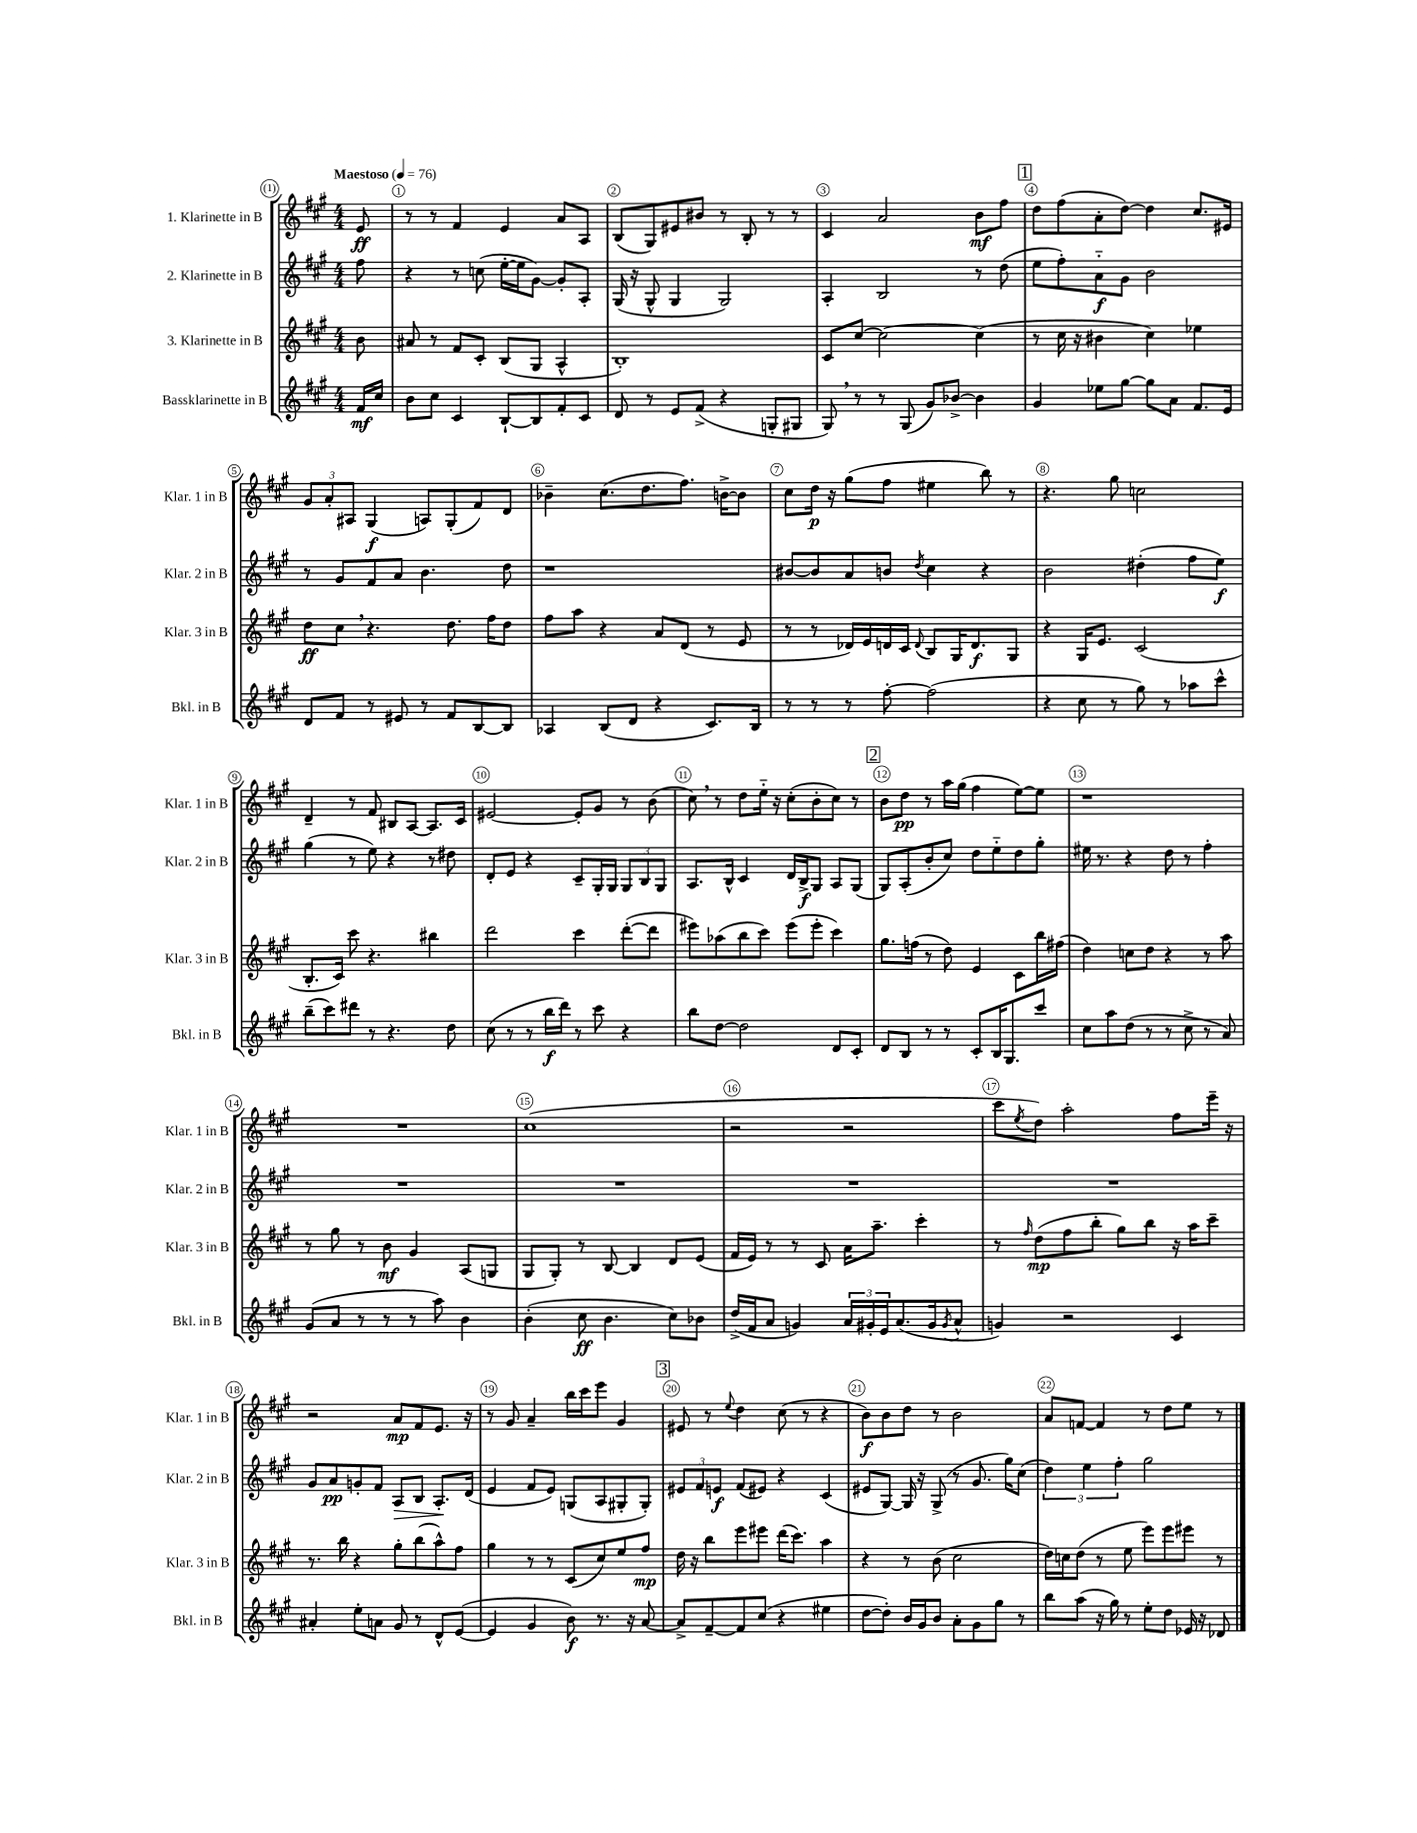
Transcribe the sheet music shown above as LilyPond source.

<<
\new StaffGroup <<
\new Staff = "s0" \with { instrumentName = "1. Klarinette in B" shortInstrumentName = "Klar. 1 in B" } {
    \clef treble \key a \major \numericTimeSignature \time 4/4 \partial 8 \tempo "Maestoso" 4 = 76
    e'8\ff |
    r8 r8 fis'4 e'4 a'8 a8 |
    b8( gis8) eis'8 bis'8 r8 b8-. r8 r8 |
    cis'4 a'2 b'8\mf fis''8 |
    \mark \markup { \box "1" } d''8 fis''8( a'8-. d''8~) d''4 cis''8. eis'16 |
    \tuplet 3/2 { gis'8 a'8-. ais8 } gis4\f( a8) gis8-.( fis'8) d'8 |
    bes'4-- cis''8.( d''8. fis''8.) b'16~-> b'8 |
    cis''8 d''16\p r16 gis''8( fis''8 eis''4 b''8) r8 |
    r4. gis''8 c''2 |
    d'4-- r8 fis'8 bis8 a8~ a8. cis'16 |
    eis'2~ eis'8-. gis'8 r8 b'8( |
    cis''8) \breathe r8 d''8 e''16-_ r16 cis''8-.( b'8-. cis''8) r8 |
    \mark \markup { \box "2" } b'8 d''8\pp r8 a''16 gis''16( fis''4 e''8~) e''8 |
    r1 |
    R1 |
    cis''1( |
    r2 r2 |
    cis'''8 \acciaccatura { e''8 } d''8) a''2-. fis''8 e'''16-- r16 |
    r2 a'8\mp fis'8 e'8. r16 |
    r8 gis'8 a'4-- b''16 cis'''16 e'''8 gis'4 |
    \mark \markup { \box "3" } eis'8 r8 \appoggiatura { e''8 } d''4 cis''8( r8 r4 |
    b'8\f) b'8 d''8 r8 b'2 |
    a'8 f'8~ f'4 r8 d''8 e''8 r8 \bar "|." |
}
\new Staff = "s1" \with { instrumentName = "2. Klarinette in B" shortInstrumentName = "Klar. 2 in B" } {
    \clef treble \key a \major \numericTimeSignature \time 4/4 \partial 8
    fis''8 |
    r4 r8 c''8( e''16~-. e''16 gis'8~) gis'8-. a8-. |
    gis16( r16 gis8-^ gis4 gis2) |
    a4-. b2 r8 d''8( |
    \mark \markup { \box "1" } e''8 fis''8-.) a'8-_\f gis'8 b'2 |
    r8 gis'8 fis'8 a'8 b'4. d''8 |
    r1 |
    bis'8~ bis'8 a'8 b'8 \acciaccatura { d''8 } cis''4 r4 |
    b'2 dis''4-.( fis''8 e''8\f) |
    gis''4( r8 e''8) r4 r8 dis''8 |
    d'8-. e'8 r4 cis'8-- gis16-. gis16 \tuplet 3/2 { gis8 b8 gis8 } |
    a8. b16-^ cis'4 d'16 b16->\f gis8 a8 gis8( |
    \mark \markup { \box "2" } gis8) a8-.( b'8-. cis''8) d''8 e''8-_ d''8 gis''8-. |
    eis''16 r8. r4 d''8 r8 fis''4-. |
    R1 |
    R1 |
    R1 |
    R1 |
    gis'8 a'8\pp g'8-. fis'8 a8\> b8 a8.-.\! d'16( |
    e'4 fis'8 e'8) g8( a8 gis8-. gis8-.) |
    \mark \markup { \box "3" } \tuplet 3/2 { eis'8 fis'8 e'8\f } fis'8( eis'8) r4 cis'4( |
    eis'8 gis8~) gis16 r16 gis8->( r8 gis'8. gis''16) cis''8( |
    \tuplet 3/2 { d''4) e''4 fis''4-. } gis''2 \bar "|." |
}
\new Staff = "s2" \with { instrumentName = "3. Klarinette in B" shortInstrumentName = "Klar. 3 in B" } {
    \clef treble \key a \major \numericTimeSignature \time 4/4 \partial 8
    b'8 |
    ais'8 r8 fis'8 cis'8-. b8( gis8 a4-^ |
    b1-.) |
    cis'8 cis''8~ cis''2~ cis''4( |
    \mark \markup { \box "1" } r8 cis''16 r16 bis'4 cis''4) ees''4 |
    d''8\ff cis''8 \breathe r4. d''8. fis''16 d''8 |
    fis''8 a''8 r4 a'8 d'8( r8 e'8 |
    r8 r8 des'16) e'16 d'16 cis'16 \appoggiatura { d'8 } b8 gis16 d'8.\f gis8 |
    r4 gis16 e'8. cis'2( |
    b8.-. cis'16) cis'''8 r4. bis''4 |
    d'''2 cis'''4 d'''8~-.( d'''8 |
    eis'''8) aes''8( b''8 cis'''8) eis'''8( eis'''8-. cis'''4) |
    \mark \markup { \box "2" } gis''8. f''16( r8 d''8) e'4 cis'8 b''16 fis''16( |
    d''4) c''8 d''8 r4 r8 a''8 |
    r8 gis''8 r8 b'8\mf gis'4 a8( g8 |
    gis8 gis8-.) r8 b8~ b4 d'8 e'8( |
    fis'16 e'16) r8 r8 cis'8 a'16 a''8.-- cis'''4-. |
    r8 \grace { fis''16 } d''8\mp( fis''8 b''8-. gis''8) b''8 r16 a''16 cis'''8-- |
    r8. b''16 r4 gis''8-. b''8( a''8-^) fis''8 |
    gis''4 r8 r8 cis'8( cis''8) e''8 fis''8\mp |
    \mark \markup { \box "3" } d''16 r16 b''8 e'''8 eis'''8 d'''16( cis'''8.) a''4 |
    r4 r8 b'8( cis''2 |
    d''16) c''16 d''8( r8 e''8 e'''8) e'''8 eis'''8 r8 \bar "|." |
}
\new Staff = "s3" \with { instrumentName = "Bassklarinette in B" shortInstrumentName = "Bkl. in B" } {
    \clef treble \key a \major \numericTimeSignature \time 4/4 \partial 8
    fis'16\mf cis''16 |
    b'8 cis''8 cis'4 b8~-! b8 fis'8-. cis'8 |
    d'8 r8 e'8 fis'8->( r4 g8-. gis8 |
    gis8) \breathe r8 r8 gis8( gis'8) bes'8~-> bes'4 |
    \mark \markup { \box "1" } gis'4 ees''8 gis''8~ gis''8 a'8 fis'8. e'16 |
    d'8 fis'8 r8 eis'8 r8 fis'8 b8~ b8 |
    aes4 b8( d'8 r4 cis'8.) b16 |
    r8 r8 r8 fis''8~-. fis''2( |
    r4 cis''8 r8 gis''8) r8 aes''8 cis'''8-^ |
    b''8--( cis'''8) dis'''8 r8 r4. d''8 |
    cis''8( r8 r8 b''16\f d'''16) r8 cis'''8 r4 |
    b''8 d''8~ d''2 d'8 cis'8-. |
    \mark \markup { \box "2" } d'8 b8 r8 r8 cis'8-. b16 gis8. cis'''8 |
    cis''8 a''8 d''8( r8 r8 cis''8-> r8 a'8) |
    gis'8( a'8 r8 r8 r8 a''8) b'4 |
    b'4-.( cis''8\ff b'4. cis''8) bes'8 |
    d''16->( fis'16 a'8 g'4) \tuplet 3/2 { a'16 gis'16-. e'16 } a'8.( gis'16 \acciaccatura { gis'8 } a'8-^ |
    g'4) r2 cis'4 |
    ais'4-. e''8-. a'8 gis'8 r8 d'8-^ e'8~( |
    e'4 gis'4 b'8\f) r8. r16 a'8~ |
    \mark \markup { \box "3" } a'8-> fis'8~-- fis'8 cis''8( r4 eis''4 |
    d''8~ d''8-.) b'16 gis'16 b'8 a'8-. gis'8 gis''8 r8 |
    b''8 a''8( r16 gis''16) r8 e''8-. d''8 ees'16 r16 des'8 \bar "|." |
}
>>
>>
\layout { \context { \Score \override BarNumber.break-visibility = ##(#f #t #t) barNumberVisibility = #all-bar-numbers-visible \override BarNumber.stencil = #(make-stencil-circler 0.1 0.3 ly:text-interface::print) } }
